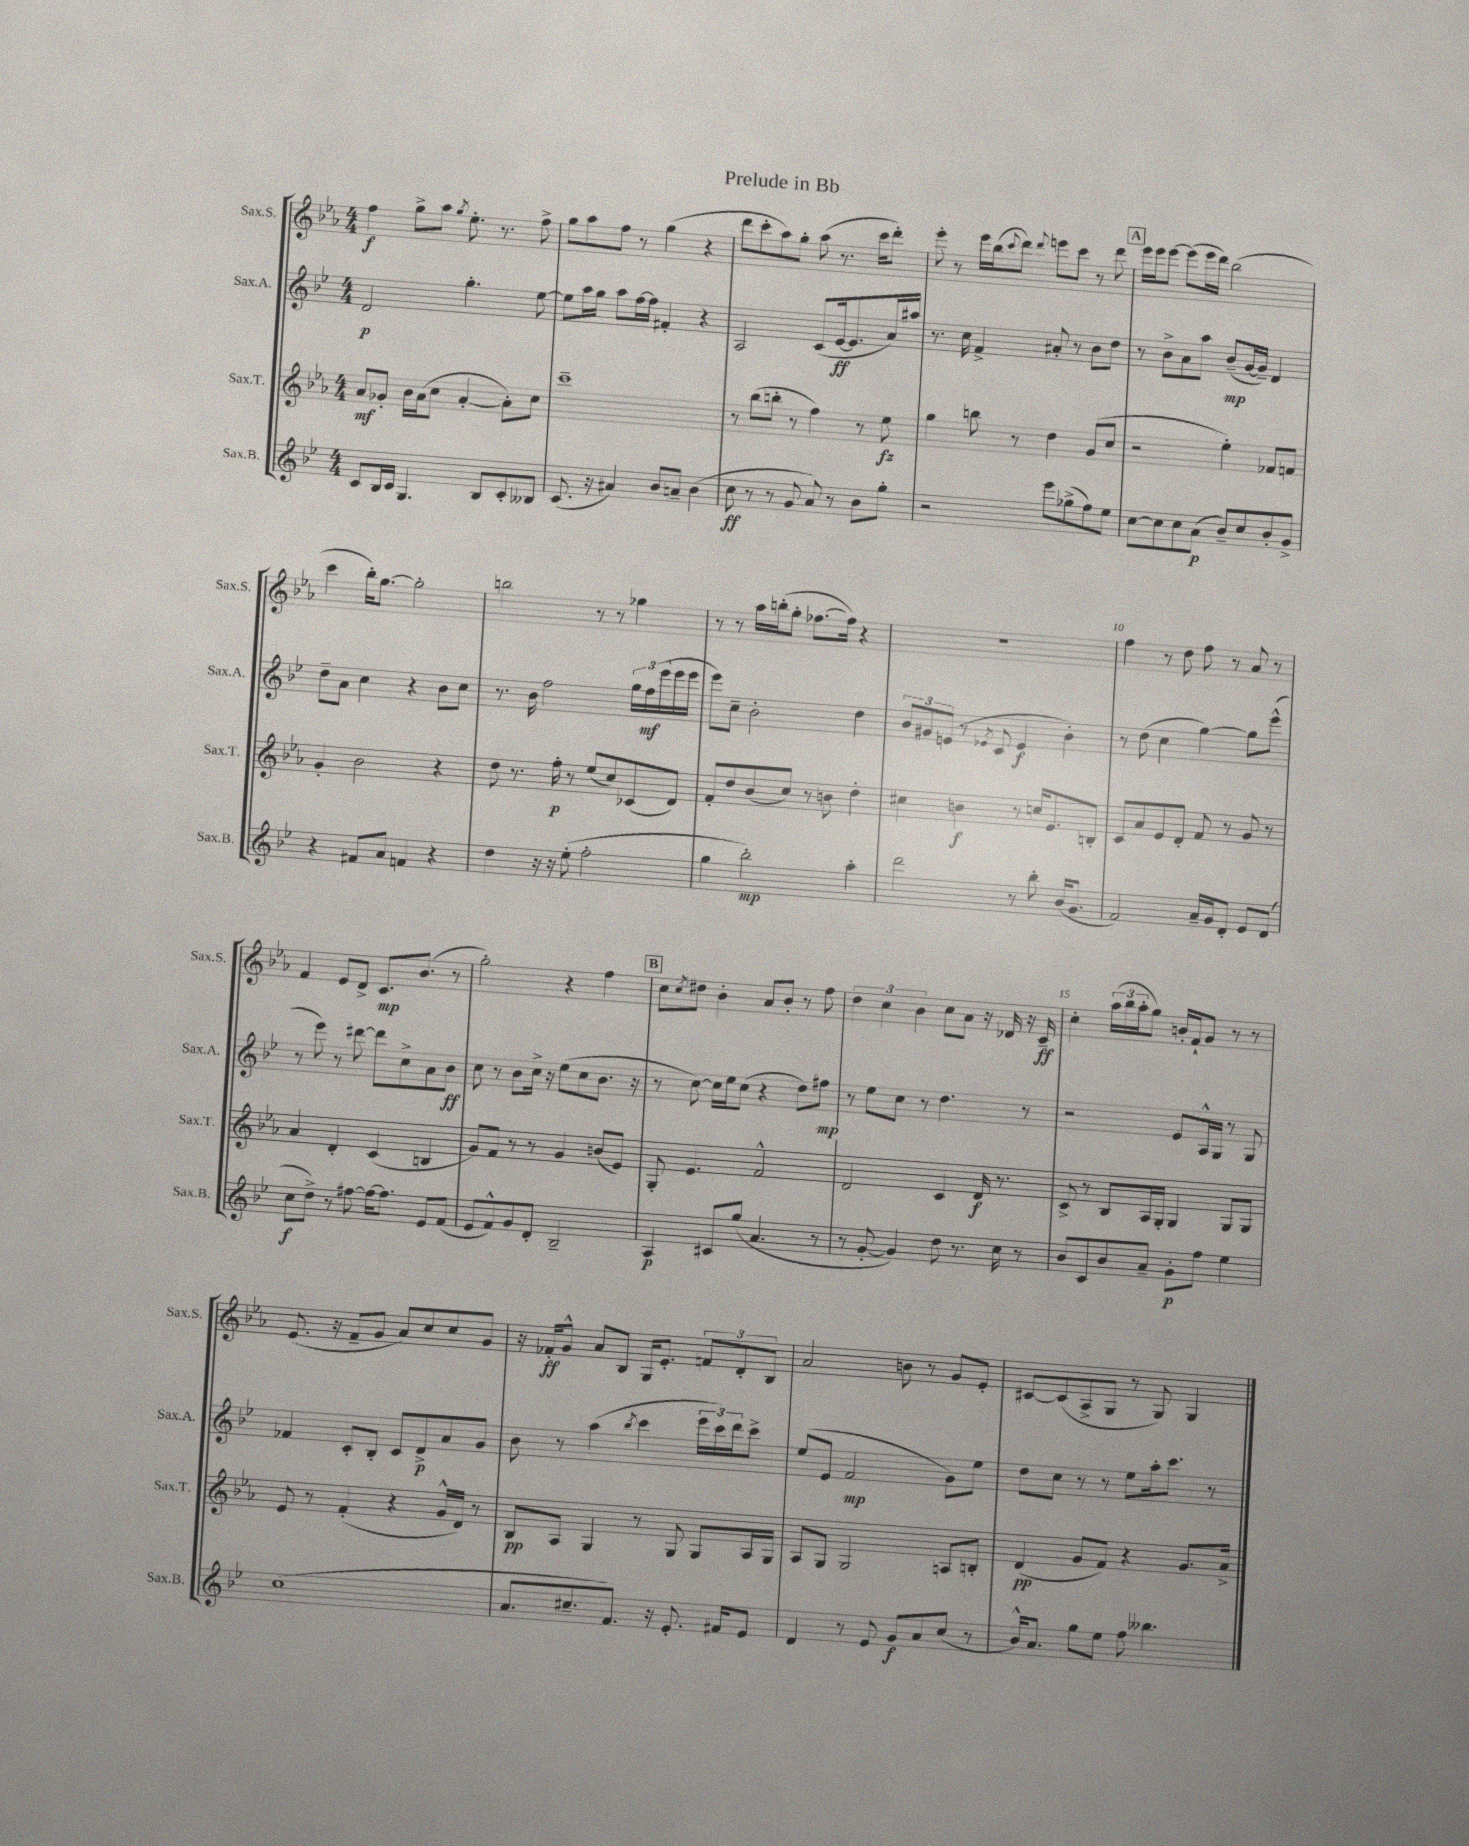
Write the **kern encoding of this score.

**kern	**dynam	**kern	**dynam	**kern	**dynam	**kern	**dynam
*part4	*part4	*part3	*part3	*part2	*part2	*part1	*part1
*staff4	*staff4	*staff3	*staff3	*staff2	*staff2	*staff1	*staff1
*I"Sax.B.	*	*I"Sax.T.	*	*I"Sax.A.	*	*I"Sax.S.	*
*I'Sax.B.	*	*I'Sax.T.	*	*I'Sax.A.	*	*I'Sax.S.	*
*clefG2	*	*clefG2	*	*clefG2	*	*clefG2	*
*k[b-e-]	*	*k[b-e-a-]	*	*k[b-e-]	*	*k[b-e-a-]	*
*M4/4	*	*M4/4	*	*M4/4	*	*M4/4	*
=1	=1	=1	=1	=1	=1	=1	=1
8c/L	.	8a-/L	mf	2d/	p	4ff\	f
16B-/L	.	8g-X'/J	.	.	.	.	.
16c/JJ	.	.	.	.	.	.	.
4.G/	.	16b-\LL	.	.	.	8gg^\L	.
.	.	(16a-\J	.	.	.	.	.
.	.	8cc\J	.	.	.	8aa-\J	.
.	.	.	.	.	.	8qgg/	.
.	.	[4a-'/	.	4.gg'\	.	8.ee-'\	.
8B-/L	.	.	.	.	.	.	.
.	.	.	.	.	.	8.r	.
8c'/	.	8a-'\L])	.	.	.	.	.
8B--X/J	.	8cc\J	.	[8ee-\	.	8ff^\	.
=2	=2	=2	=2	=2	=2	=2	=2
(8.c/	.	1ccc~	.	8ee-\L]	.	8gg\L	.
.	.	.	.	16aa\L	.	8aa-\	.
16r	.	.	.	16gg\JJ	.	.	.
4a#X/)	.	.	.	8aa\L	.	8ff\J	.
.	.	.	.	[16ff\L	.	8r	.
.	.	.	.	16ff\JJ]	.	.	.
8b-/L	.	.	.	4f#X'/	.	(4gg\	.
8an~/J	.	.	.	.	.	.	.
(4b-\	.	.	.	4r	.	4r	.
=3	=3	=3	=3	=3	=3	=3	=3
8cc\	ff	8r	.	2A/	.	8ddd\L	.
8r	.	(8bb-\L	.	.	.	8ccc'\	.
8r	.	8bbn'\J	.	.	.	8aa-\)	.
8g/	.	8r	.	.	.	8gg'\J	.
8a/)	.	4ff\)	.	(8c/L	.	(8aa-\	.
8r	.	.	.	[16e-/k	ff	8.r	.
.	.	.	.	8.e-/]	.	.	.
8b-\L	.	8r	.	.	.	.	.
.	.	.	.	.	.	16ccc\KL	.
8gg'\J	.	8ee-\	fz	16a/L)	.	8ddd'\J)	.
.	.	.	.	16aa#X/JJ	.	.	.
=4	=4	=4	=4	=4	=4	=4	=4
2r	.	4gg\	.	8.r	.	8eee-'\	.
.	.	.	.	.	.	8r	.
.	.	.	.	16cc\	.	.	.
.	.	8bbn\	.	4f^/	.	16eee-\LL	.
.	.	.	.	.	.	(16bb-\J	.
.	.	.	.	.	.	8qqccc/	.
.	.	8r	.	.	.	8ddd\J)	.
.	.	.	.	.	.	8qqddd/	.
8eee-\L	.	4dd\	.	8a#X'/	.	8eeen\L	.
(8gg-X^\	.	.	.	8r	.	8ccc\J	.
8ff\)	.	(8g/L	.	8b-\L	.	8r	.
8ee-\J	.	8cc/J	.	8dd\J	.	8ddd\	.
!!LO:REH:place=s1:t=A
=5	=5	=5	=5	=5	=5	=5	=5
[8cc\L	.	2r	.	8r	.	16eee-\LL	.
.	.	.	.	.	.	16eee-\J	.
8cc\]	.	.	.	8b-^\L	.	[8eee-\J	.
8cc\	.	.	.	8a\	.	(8eee-\L]	.
(8a\J	p	.	.	8aa\J	.	16eee-\L	.
.	.	.	.	.	.	16ddd\JJ)	.
8b-~/L)	.	4ee-'\)	.	(8b-~/L	mp	(2bb-\	.
8cc/	.	.	.	[16g/L	.	.	.
.	.	.	.	16g~/JJ])	.	.	.
8b-'/	.	8f-X/L	.	4d/	.	.	.
8g^/J	.	8fn/J	.	.	.	.	.
!!LO:LB:g=z
=6	=6	=6	=6	=6	=6	=6	=6
4r	.	4g'/	.	8dd~\L	.	4ccc\	.
.	.	.	.	8a\J	.	.	.
8f#X/L	.	2b-\	.	4cc\	.	16bb-'\KL)	.
.	.	.	.	.	.	[8.gg\J	.
8a/J	.	.	.	.	.	.	.
4fn/	.	.	.	4r	.	2gg'\]	.
4r	.	4r	.	8b-\L	.	.	.
.	.	.	.	8cc\J	.	.	.
=7	=7	=7	=7	=7	=7	=7	=7
4dd\	.	8dd\	.	8.r	.	2bbn\	.
.	.	8.r	.	.	.	.	.
.	.	.	.	16b-\	.	.	.
16r	.	.	.	2ff\	.	.	.
16r	.	16ff'\	p	.	.	.	.
(8ee-'\	.	8r	.	.	.	.	.
2ff'\	.	(8ee-/L	.	.	.	8r	.
.	.	8cc/)	.	.	.	8r	.
.	.	(8c-X/	.	24gg\LL	.	4gg-X\	.
.	.	.	.	24ff\	mf	.	.
.	.	.	.	(24eee-\	.	.	.
.	.	8d/J)	.	16eee-\	.	.	.
.	.	.	.	16eee-\JJ	.	.	.
=8	=8	=8	=8	=8	=8	=8	=8
4gg\	.	8f'/L	.	8eee-\L)	.	8r	.
.	.	8dd/	.	8cc~\J	.	8r	.
2bb-'\)	mp	(8b-/	.	2b-'\	.	16aa-\LL	.
.	.	.	.	.	.	(16bbn'\J	.
.	.	8cc/J)	.	.	.	8gg'\J	.
.	.	8r	.	.	.	[8.ff-X\L	.
.	.	8bn\	.	.	.	.	.
.	.	.	.	.	.	16ff-\Jk])	.
4aa'\	.	4dd'\	.	4dd\	.	4r	.
=9	=9	=9	=9	=9	=9	=9	=9
2ddd\	.	4cc#X\	.	12b-/L	.	1r	.
.	.	.	.	12g#X/	.	.	.
.	.	.	.	(12en/J	.	.	.
.	.	4bn\	f	8r	.	.	.
.	.	.	.	8qe-X/	.	.	.
.	.	.	.	8c/	.	.	.
8r	.	8r	.	4e-/	f	.	.
8bb-'\	.	16ccn/KL	.	.	.	.	.
.	.	8.e-/	.	.	.	.	.
(16b-/KL	.	.	.	4b-'\)	.	.	.
8.g/J	.	.	.	.	.	.	.
.	.	8Bn'/J	.	.	.	.	.
=10	=10	=10	=10	=10	=10	=10	=10
2f/)	.	8c/L	.	8r	.	4ff\	.
.	.	8a-/	.	(8dd\	.	.	.
.	.	8e-/	.	4cc\	.	8r	.
.	.	8d'/J	.	.	.	8dd\	.
16a~/LL	.	8f/	.	[4gg\)	.	8ff\	.
16g/J	.	.	.	.	.	.	.
8d'/J	.	8r	.	.	.	8r	.
8e-/L	.	8g/	.	8gg\L]	.	8a-/	.
(8d/J	.	8r	.	(8eee-^^\J	.	8r	.
!!LO:LB:g=z
=11	=11	=11	=11	=11	=11	=11	=11
8cc\L	f	4a-/	.	8r	.	4f/	.
8dd^\J)	.	.	.	8eee-\)	.	.	.
8r	.	4d'/	.	8r	.	8e-/L	.
[8ff#X\	.	.	.	[8ddd#X\	.	8d^/J	.
16ff#\KL_	.	(4c/	.	8ddd#\L]	.	8.c/L	mp
8.ff#\J]	.	.	.	.	.	.	.
.	.	.	.	8cc^\	.	.	.
.	.	.	.	.	.	(8.b-/J	.
8e-/L	.	4Bn/	.	8a\	.	.	.
(8f/J	.	.	.	8b-\J	ff	8r	.
=12	=12	=12	=12	=12	=12	=12	=12
8e-/L	.	8g/L)	.	8cc\	.	2gg'\)	.
8f^^/)	.	8f/J	.	8r	.	.	.
8g/	.	8r	.	8b-\L	.	.	.
8d'/J	.	8r	.	16cc^\Jk	.	.	.
.	.	.	.	16r	.	.	.
2B-~/	.	4g/	.	(8ee-\L	.	4r	.
.	.	.	.	8cc\	.	.	.
.	.	(8bn/L	.	8.b-\J	.	4ff\	.
.	.	8e-/J)	.	.	.	.	.
.	.	.	.	16r	.	.	.
!!LO:REH:place=s1:t=B
=13	=13	=13	=13	=13	=13	=13	=13
4A/	p	8G'/	.	8r	.	8cc\L	.
.	.	.	.	.	.	8qcc/	.
.	.	4.e-/	.	[8cc\)	.	8dd#X\J	.
8c#X/L	.	.	.	16cc\LL]	.	4b-'\	.
.	.	.	.	16ee-\J	.	.	.
(8gg/J	.	.	.	(8cc\J	.	.	.
4.a/	.	2f^^/	.	4r	.	8a-/L	.
.	.	.	.	.	.	8b-'/J	.
.	.	.	.	8dd\L)	.	8r	.
8r	.	.	.	8ff#X\J	mp	8ff\	.
=14	=14	=14	=14	=14	=14	=14	=14
8r	.	2d/	.	8r	.	6dd\	.
[8g'/	.	.	.	8ee-\L	.	.	.
.	.	.	.	.	.	6cc\	.
4g/])	.	.	.	8cc\J	.	.	.
.	.	.	.	.	.	6b-\	.
.	.	.	.	8r	.	.	.
8dd\	.	4c/	.	4.dd\	.	8cc\L	.
8.r	.	.	.	.	.	8a-\J	.
.	.	16d/	f	.	.	16r	.
16cc\	.	8.r	.	.	.	16d-X/	.
8r	.	.	.	8r	.	16r	.
.	.	.	.	.	.	16c~/	ff
=15	=15	=15	=15	=15	=15	=15	=15
8b-/L	.	8c^/	.	2r	.	4cc'\	.
8c/	.	8r	.	.	.	.	.
8b-/	.	8B-/L	.	.	.	(24aa-\LL	.
.	.	.	.	.	.	24bb-\	.
.	.	.	.	.	.	24aa-'\J	.
8a~/J	.	16A-/L	.	.	.	8gg\J)	.
.	.	16G'/JJ	.	.	.	.	.
8g'\L	p	4G/	.	8e-/L	.	16bn'/LL	.
.	.	.	.	.	.	16f`/J	.
8ff\J	.	.	.	16A^^/L	.	8g/J	.
.	.	.	.	16G/JJ	.	.	.
4ee-\	.	8G/L	.	8r	.	8r	.
.	.	8G/J	.	8G/	.	8r	.
!!LO:LB:g=z
=16	=16	=16	=16	=16	=16	=16	=16
(1cc	.	8e-/	.	4f-X/	.	(8.e-/	.
.	.	8r	.	.	.	.	.
.	.	.	.	.	.	16r	.
.	.	(4f'/	.	8c'/L	.	8f~/L	.
.	.	.	.	8B-'/J	.	8g/J	.
.	.	4r	.	8c/L	.	8a-/L)	.
.	.	.	.	8d^/	p	8cc/	.
.	.	16g^^/LL	.	8a/	.	8cc/	.
.	.	16d/JJ)	.	.	.	.	.
.	.	8r	.	8g/J	.	8g/J	.
=17	=17	=17	=17	=17	=17	=17	=17
8.a/L	.	8B-/L	pp	8b-\	.	16r	.
.	.	.	.	.	.	16f-X'/KL	ff
.	.	8A-/J	.	8r	.	8g^^/J	.
8.cc#X~/	.	.	.	.	.	.	.
.	.	4G/	.	(4aa\	.	8a-/L	.
8.f/J)	.	.	.	.	.	8B-/J	.
.	.	.	.	8qbb-/	.	.	.
.	.	8r	.	4ccc\	.	16G/KL	.
16r	.	.	.	.	.	8.e-'/J	.
8.e-'/	.	8G/	.	.	.	.	.
.	.	8G/L	.	24eee-\LL	.	12fn/L	.
.	.	.	.	24ccc\)	.	.	.
16f#X/KL	.	.	.	.	.	.	.
.	.	.	.	24ddd\J	.	12d'/	.
8e-/J	.	16A-/L	.	8ccc^\J	.	.	.
.	.	.	.	.	.	12B-/J	.
.	.	16G/JJ	.	.	.	.	.
=18	=18	=18	=18	=18	=18	=18	=18
4d/	.	8A-/L	.	(8ee-/L	.	2a-/	.
.	.	8G/J	.	8e-/J	.	.	.
8r	.	2G/	.	2f/	mp	.	.
8e-/	.	.	.	.	.	.	.
8g/L	f	.	.	.	.	8bn\	.
8a/	.	.	.	.	.	8r	.
(8cc/J	.	8An/L	.	8g\L)	.	8g/L	.
8r	.	8Bn'/J	.	8ee-\J	.	8e-'/J	.
=19	=19	=19	=19	=19	=19	=19	=19
16b-^^/KL)	.	(4d/	pp	8dd\L	.	[8c#X/L	.
8.a/J	.	.	.	.	.	.	.
.	.	.	.	8cc\J	.	(8c#/]	.
8gg\L	.	8g/L	.	8r	.	8A-^/	.
8ee-\J	.	8f/J)	.	8r	.	8G/J	.
8ff\	.	4r	.	8ee-\L	.	8r	.
4.bb--X\	.	.	.	16aa'\k	.	8G/)	.
.	.	.	.	8.ccc\J	.	.	.
.	.	8.g/L	.	.	.	4G/	.
.	.	.	.	8r	.	.	.
.	.	16a-^/Jk	.	.	.	.	.
==	==	==	==	==	==	==	==
*-	*-	*-	*-	*-	*-	*-	*-
